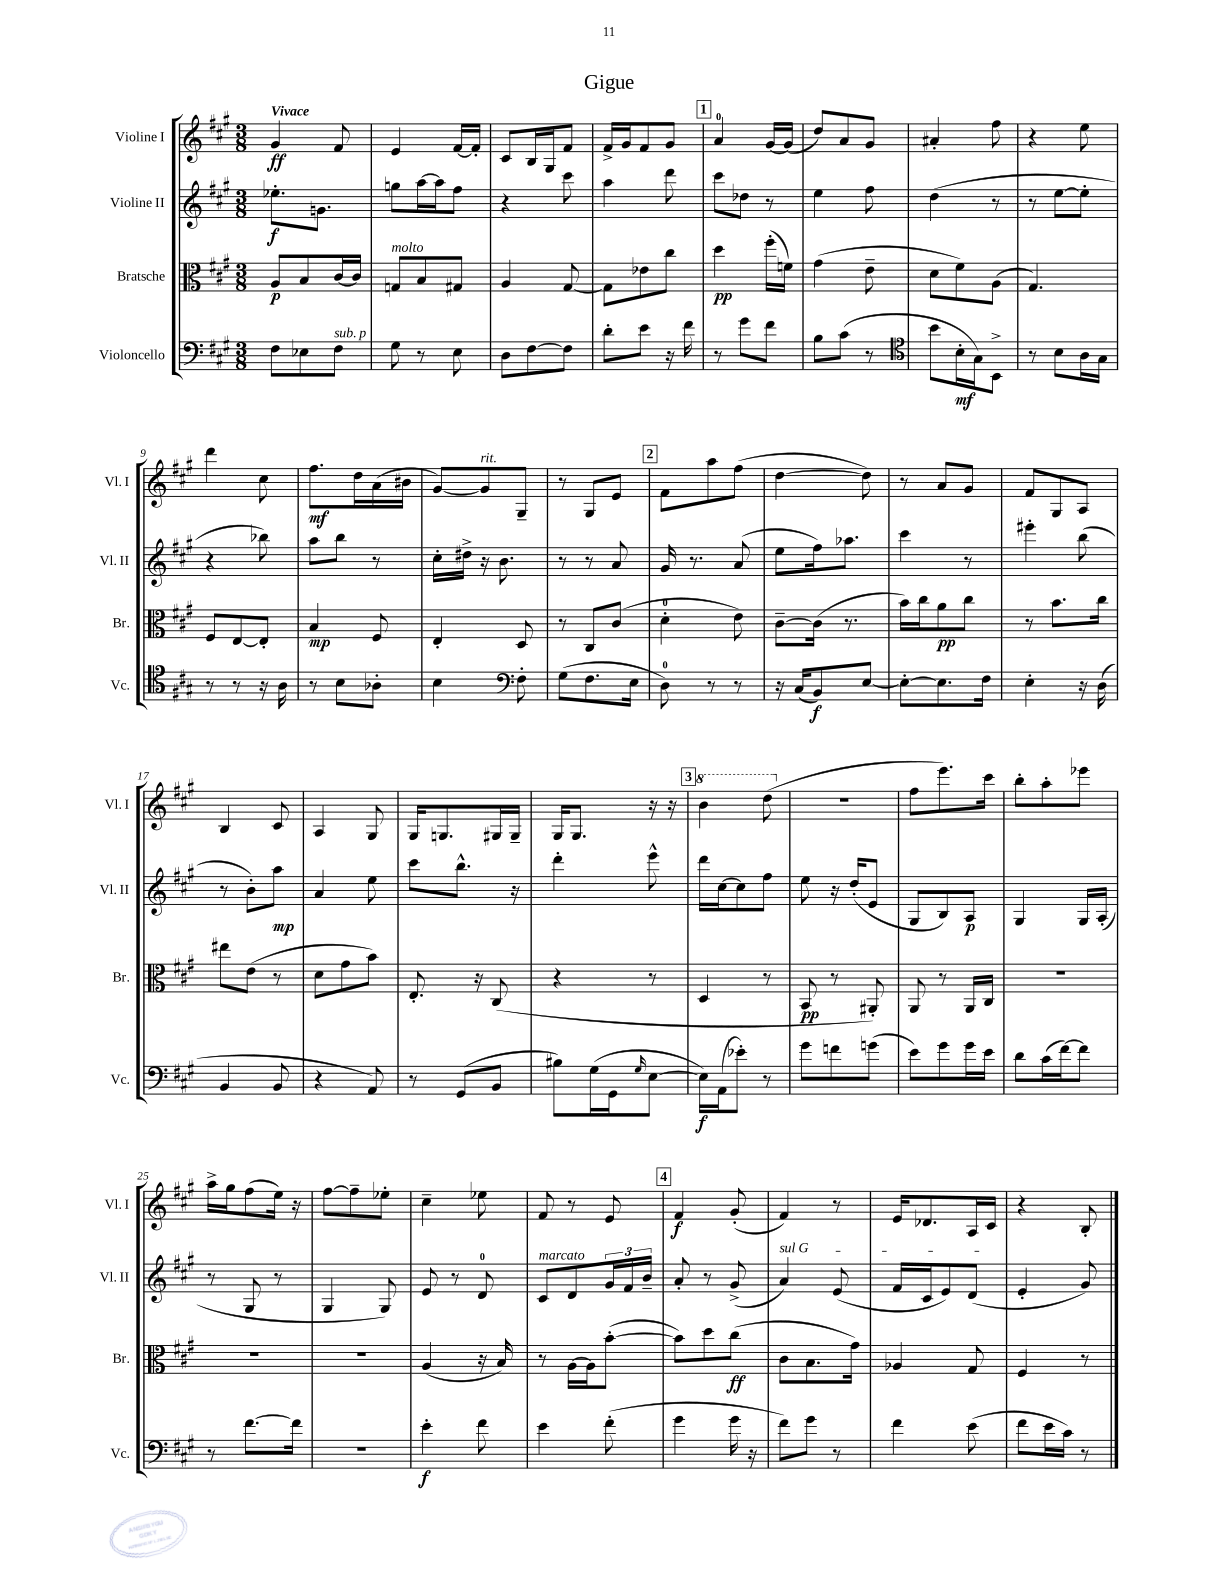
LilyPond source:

\header { title = "Gigue" }
<<
\new StaffGroup <<
\new Staff = "s0" \with { instrumentName = "Violine I" shortInstrumentName = "Vl. I" } {
    \clef treble \key a \major \numericTimeSignature \time 3/8 \tempo "Vivace"
    gis'4\ff fis'8 |
    e'4 fis'16~ fis'16-. |
    cis'8 b16 gis16 fis'8 |
    fis'16-> gis'16 fis'8 gis'8 |
    \mark \markup { \box "1" } a'4-0 gis'16~ gis'16( |
    d''8) a'8 gis'8 |
    ais'4-. fis''8 |
    r4 e''8 |
    d'''4 cis''8 |
    fis''8.\mf d''16 a'16( bis'16 |
    gis'8~) gis'8^\markup { \italic "rit." } gis8-- |
    r8 gis8 e'8 |
    \mark \markup { \box "2" } fis'8 a''8 fis''8( |
    d''4~ d''8) |
    r8 a'8 gis'8 |
    fis'8 gis8 a8 |
    b4 cis'8 |
    a4 gis8 |
    gis16 g8. gis16 gis16-- |
    gis16 gis8. r16 r16 |
    \mark \markup { \box "3" } \ottava #1 b''4 d'''8( \ottava #0 |
    R4. |
    fis''8 e'''8.) cis'''16 |
    b''8-. a''8-. ees'''8 |
    a''16-> gis''16 fis''8( e''16) r16 |
    fis''8~ fis''8-- ees''8-. |
    cis''4-- ees''8 |
    fis'8 r8 e'8 |
    \mark \markup { \box "4" } fis'4\f gis'8-.( |
    fis'4) r8 |
    e'16 des'8. a16 cis'16 |
    r4 b8-. \bar "|." |
}
\new Staff = "s1" \with { instrumentName = "Violine II" shortInstrumentName = "Vl. II" } {
    \clef treble \key a \major \numericTimeSignature \time 3/8
    ees''8.-.\f g'8. |
    g''8 a''16~ a''16 fis''8 |
    r4 cis'''8 |
    a''4 d'''8 |
    \mark \markup { \box "1" } cis'''8 des''8 r8 |
    e''4 fis''8 |
    d''4( r8 |
    r8 e''8~ e''8-. |
    r4 bes''8) |
    a''8 b''8 r8 |
    cis''16-. dis''16-> r16 b'8. |
    r8 r8 a'8 |
    \mark \markup { \box "2" } gis'16 r8. a'8( |
    e''8 fis''16) aes''8. |
    cis'''4 r8 |
    eis'''4-. b''8( |
    r8 b'8-.) a''8\mp |
    a'4 e''8 |
    cis'''8 b''8.-^ r16 |
    d'''4-. e'''8-^ |
    \mark \markup { \box "3" } d'''16 cis''16~ cis''8 fis''8 |
    e''8 r16 d''16-.( e'8 |
    gis8 b8) a8\p |
    gis4 gis16 a16-.( |
    r8 gis8 r8 |
    gis4 gis8) |
    e'8 r8 d'8-0 |
    cis'8^\markup { \italic "marcato" } d'8 \tuplet 3/2 { gis'16 fis'16 b'16-- } |
    \mark \markup { \box "4" } a'8-. r8 gis'8->( |
    \once \override TextSpanner.bound-details.left.text = \markup { \italic "sul G" } a'4\startTextSpan) e'8( |
    fis'16 cis'16 e'8) d'8\stopTextSpan( |
    e'4-. gis'8) \bar "|." |
}
\new Staff = "s2" \with { instrumentName = "Bratsche" shortInstrumentName = "Br." } {
    \clef alto \key a \major \numericTimeSignature \time 3/8
    a8\p b8 cis'16~ cis'16 |
    g8^\markup { \italic "molto" } b8 gis8 |
    a4 gis8~ |
    gis8 ees'8 cis''8 |
    \mark \markup { \box "1" } d''4\pp fis''16-.( f'16) |
    gis'4( e'8-- |
    d'8 fis'8) a8( |
    gis4.) |
    fis8 e8~ e8-. |
    b4\mp fis8 |
    e4-. d8 |
    r8 cis8 cis'8( |
    \mark \markup { \box "2" } d'4-0-. e'8) |
    cis'8~-- cis'16( r8. |
    b'16) cis''16 a'8\pp cis''8 |
    r8 b'8. cis''16 |
    eis''8 e'8( r8 |
    d'8 gis'8 b'8) |
    e8.-. r16 cis8( |
    r4 r8 |
    \mark \markup { \box "3" } d4 r8 |
    b,8\pp r8 ais,8-.) |
    a,8 r8 a,16 cis16 |
    R4. |
    R4. |
    R4. |
    a4( r16 b16) |
    r8 a16~ a16 b'8~-.( |
    \mark \markup { \box "4" } b'8) d''8 cis''8\ff( |
    cis'8 b8. gis'16) |
    aes4 gis8 |
    fis4 r8 \bar "|." |
}
\new Staff = "s3" \with { instrumentName = "Violoncello" shortInstrumentName = "Vc." } {
    \clef bass \key a \major \numericTimeSignature \time 3/8
    fis8 ees8 fis8^\markup { \italic "sub. p" } |
    gis8 r8 e8 |
    d8 fis8~ fis8 |
    d'8-. e'8 r16 fis'16 |
    \mark \markup { \box "1" } r8 gis'8 fis'8 |
    b8 cis'8( r8 |
    \clef tenor b'8 b16-.\mf gis16) b,8-> |
    r8 b8 a16 gis16 |
    r8 r8 r16 a16 |
    r8 b8 aes8-. |
    b4 \clef bass fis8-. |
    gis8( fis8. e16 |
    \mark \markup { \box "2" } d8-0) r8 r8 |
    r16 cis16( b,8\f) e8~ |
    e8~-. e8. fis16 |
    e4-. r16 d16( |
    b,4 b,8 |
    r4 a,8) |
    r8 gis,8( b,8 |
    bis8) gis16( gis,16 \grace { gis16 } e8~ |
    \mark \markup { \box "3" } e16\f) a,16( ees'8-.) r8 |
    gis'8 f'8 g'8( |
    e'8) gis'8 gis'16 e'16 |
    d'8 cis'16( fis'16~) fis'8 |
    r8 fis'8.~ fis'16 |
    r4. |
    e'4-.\f fis'8 |
    e'4 fis'8-.( |
    \mark \markup { \box "4" } gis'4 gis'16 r16 |
    fis'8) gis'8 r8 |
    fis'4 e'8( |
    fis'8 e'16 cis'16) r8 \bar "|." |
}
>>
>>
